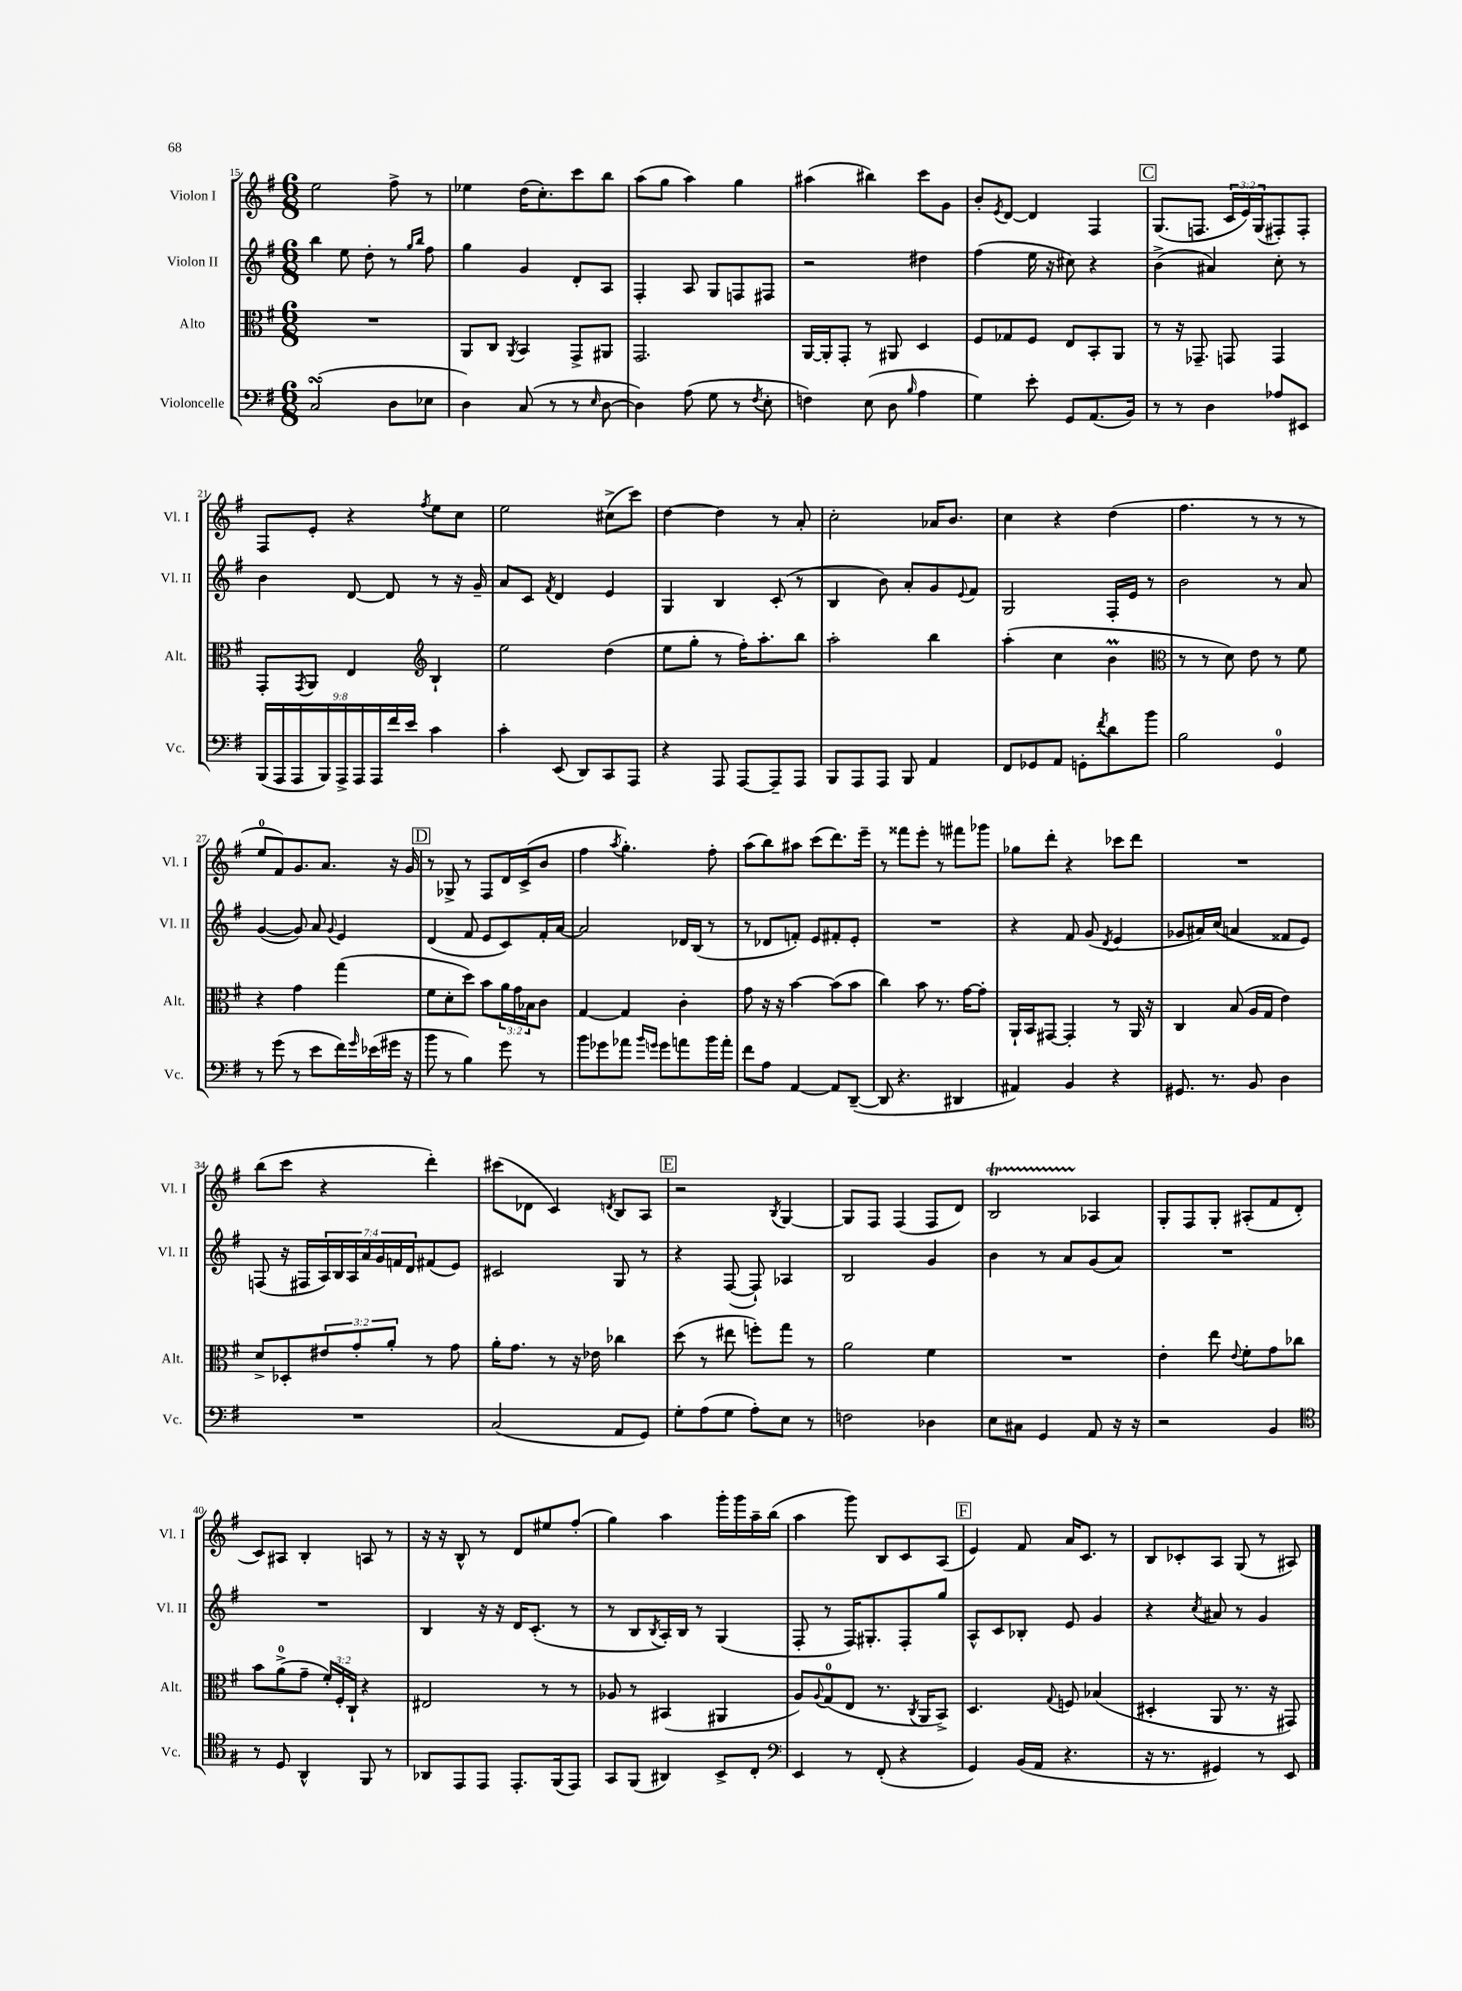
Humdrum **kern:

**kern	**kern	**kern	**kern
*part4	*part3	*part2	*part1
*staff4	*staff3	*staff2	*staff1
*I"Violoncelle	*I"Alto	*I"Violon II	*I"Violon I
*I'Vc.	*I'Alt.	*I'Vl. II	*I'Vl. I
*clefF4	*clefC3	*clefG2	*clefG2
*k[f#]	*k[f#]	*k[f#]	*k[f#]
*M6/8	*M6/8	*M6/8	*M6/8
=15	=15	=15	=15
(2CsSSs/	2.r	4bb\	2ee\
.	.	8ee\	.
.	.	8dd'\	.
8D\L	.	8r	8ff#^\
.	.	16qqgg/LL	.
.	.	16qqbb/JJ	.
8E-X\J	.	8ff#\	8r
=16	=16	=16	=16
4D\)	8AA/L	4gg\	4ee-X\
.	8C/J	.	.
.	8qAA/	.	.
(8C/	4BB/	4g/	(16dd\KL
.	.	.	8.cc'\)
8r	.	.	.
8r	8GG^/L	8d'/L	8ccc\
16qqE/	.	.	.
[8D\	8AA#X/J	8A/J	8bb\J
=17	=17	=17	=17
4D\])	2.GG/	4F#'/	(8aa\L
.	.	.	8gg\J
(8A\	.	8A/	4aa\)
8G\	.	8G/L	.
8r	.	8Fn/	4gg\
8qF#/	.	.	.
8E'\	.	8F#X/J	.
=18	=18	=18	=18
4Fn\)	[16AA/LL	2r	(4aa#X\
.	16AA'/J]	.	.
.	8GG'/J	.	.
(8E\	8r	.	4bb#X\)
8D\	8AA#X/	.	.
16qqB/	.	.	.
4A\	4D/	4dd#X\	8ccc\L
.	.	.	8g\J
=19	=19	=19	=19
4G\)	8F#/L	(4ff#\	8b'/L
.	.	.	8qe/
.	8G-X/	.	[8d/J
8e'\	8F#/J	16ee\	4d/]
.	.	16r	.
8GG/L	8E/L	8cc#X\)	.
(8.AA/	8BB'/	4r	4F#/
.	8AA/J	.	.
16BB/Jk)	.	.	.
!!LO:REH:place=s1:t=C
=20	=20	=20	=20
8r	8r	(4b^\	(8.G/L
8r	16r	.	.
.	8.GG-X~/	.	8.Fn/J
4D\	.	4a#X/)	.
.	8GGn/	.	24c/LL
.	.	.	24e/)
.	.	.	(24G/J
8A-X/L	4GG/	8cc'\	8F#X'/)
8EE#X/J	.	8r	8F#'/J
!!LO:LB:g=z
=21	=21	=21	=21
(18BBB/LL	8GG'/L	4b\	8F#/L
18AAA/	.	.	.
18AAA/	.	.	.
.	8qGG/	.	.
.	8AA/J	.	8e'/J
18BBB/)	.	.	.
18AAA^/	.	.	.
.	4E/	[8d/	4r
18AAA/	.	.	.
18AAA/	.	.	.
.	.	8d/]	.
18f#/	.	.	.
18e/JJ	.	.	.
*	*clefG2	*	*
.	.	.	8qff#/
4c\	4B`/	8r	8ee\L
.	.	16r	8cc\J
.	.	16g~/	.
=22	=22	=22	=22
4c'\	2ee\	8a/L	2ee\
.	.	8c/J	.
.	.	8qf#/	.
(8EE/	.	4d/	.
8DD/L)	.	.	.
8CC/	(4dd\	4e/	(8cc#X^\L
8AAA/J	.	.	8ccc\J)
=23	=23	=23	=23
4r	8ee\L	4G/	[4dd\
.	8gg'\J	.	.
8AAA/	8r	4B/	4dd\]
[8AAA/L	16ff#'\KL)	.	.
.	8.aa'\	.	.
8AAA~/]	.	(8c'/	8r
8AAA/J	8bb\J	8r	8a'/
=24	=24	=24	=24
8BBB/L	2aa'\	4B/	2cc'\
8AAA/	.	.	.
8AAA/J	.	8b\)	.
8BBB/	.	8a'/L	.
4AA/	4bb\	8g/	16a-X/KL
.	.	.	8.b/J
.	.	8qqe/	.
.	.	8f#/J	.
=25	=25	=25	=25
8FF#/L	(4aa'\	2G/	4cc\
8GG-X/	.	.	.
8AA/J	4cc\	.	4r
8GGn'\L	.	.	.
8qf#/	.	.	.
8d\	4bm\	16F#'/LL	(4dd\
.	.	16e/JJ	.
8b\J	.	8r	.
=26	=26	=26	=26
*	*clefC3	*	*
2B\	8r	2b\	4.ff#\
.	8r	.	.
.	8d\)	.	.
.	8e\	.	8r
4GG/	8r	8r	8r
.	8f#\	8a/	8r
!!LO:LB:g=z
=27	=27	=27	=27
8r	4r	([4g/	8ee/L
(8g\	.	.	8f#/)
8r	4g\	8g/])	8.g/
8e\L	.	8a/	.
.	.	.	8.a/J
.	.	8qqg/	.
16f#\L)	(4gg\	4e/	.
16qqg/	.	.	.
(16e-X\	.	.	.
16g#X\JJ	.	.	16r
16r	.	.	16g/
!!LO:REH:place=s1:t=D
=28	=28	=28	=28
8b\	8f#\L	(4d/	8r
8r	8d'\	.	8G-X^/
4B\)	8dd\J)	8f#/	8r
.	8b\L	8e/L	8F#/L
8g\	24a\L	8c/)	16d/L
.	24g\	.	.
.	.	.	(16c^/J
.	24B-X\J	.	.
8r	8c\J	16f#'/L	8b/J
.	.	[16a/JJ	.
=29	=29	=29	=29
8b\L	[4G/	2a/]	4ff#\
8g-X\	.	.	.
.	.	.	8qaa/
8a-X\J	4G/]	.	4.gg'\)
16qqb/LL	.	.	.
16qqgn/JJ	.	.	.
8g\L	.	.	.
8an\	4c'\	16d-X/LL	.
.	.	(16B/JJ	.
16b\L	.	8r	8ff#'\
16a'\JJ	.	.	.
=30	=30	=30	=30
8f#\L	8g\	8r	(8aa\L
8A\J	16r	8d-X/L	8bb\)
.	16r	.	.
[4AA/	[4b\	8fn'/J)	8aa#X\J
.	.	8e/L	(8ccc\L
8AA/L]	(8b\L]	8f#X'/	8.ddd\)
([8DD~/J	8b\J	8e'/J	.
.	.	.	16eee~\Jk
=31	=31	=31	=31
8DD/]	4cc\)	2.r	8r
4.r	.	.	8fff##X\L
.	8b\	.	8eee'\J
.	8.r	.	8r
4DD#X/	.	.	8fff#X\L
.	[16g\KL	.	.
.	8g'\J]	.	8ggg-X\J
=32	=32	=32	=32
4AA#X/)	16AA`/LL	4r	8gg-X\L
.	16BB/J	.	.
.	[8GG#X/J	.	8ddd'\J
4BB/	4GG#'/]	8f#/	4r
.	.	(8g/	.
.	.	8qd/	.
4r	8r	4e/	8ccc-X\L
.	16AA/	.	8ddd\J
.	16r	.	.
=33	=33	=33	=33
8.GG#X/	4C/	8g-X/L	2.r
.	.	16a#X/L)	.
8.r	.	(16cc/JJ	.
.	(8B/	4an/	.
8BB/	16A/LL	.	.
.	16G/JJ	.	.
4D\	4e\)	8f##X/L	.
.	.	8e/J)	.
!!LO:LB:g=z
=34	=34	=34	=34
2.r	8d^/L	(8Fn/	(8bb\L
.	8D-X'/	16r	8ccc\J
.	.	16F#X/LL	.
.	12e#X/	28A/)	4r
.	.	28B/	.
.	.	28A/	.
.	12g'/	.	.
.	.	28a/	.
.	.	28g/	.
.	12a'/J	.	.
.	.	28fn/	.
.	.	28d/J	.
.	8r	(8f#X/	4ddd'\)
.	8g\	8e/J)	.
=35	=35	=35	=35
(2C/	16a'\KL	2c#X/	(8ccc#X\L
.	8.g\J	.	.
.	.	.	8d-X\J
.	8r	.	4c/)
.	16r	.	.
.	16e-X\	.	.
.	.	.	8qdn/
8AA/L	4cc-X\	8G/	8B/L
8GG/J)	.	8r	8A/J
!!LO:REH:place=s1:t=E
=36	=36	=36	=36
8G'\L	(8dd\	4r	2r
(8A\	8r	.	.
8G\J	8ee#X\	([8F#/	.
8A'\L)	8ffn'\L)	8F#`/])	.
.	.	.	8qB/
8E\J	8gg\J	4A-X/	[4G/
8r	8r	.	.
=37	=37	=37	=37
2Fn\	2a\	2B/	8G/L]
.	.	.	8F#/J
.	.	.	(4F#/
4D-X\	4f#\	4g/	8F#/L
.	.	.	8d/J)
=38	=38	=38	=38
8E\L	2.r	4b\	2Bt/
8C#X\J	.	.	.
4GG/	.	8r	.
.	.	8a/L	.
8AA/	.	(8g/	4A-X/
16r	.	8a/J)	.
16r	.	.	.
=39	=39	=39	=39
2r	4e'\	2.r	8G'/L
.	.	.	8F#/
.	8ee\	.	8G'/J
.	8qqe/	.	.
.	8f#'\L	.	(8A#X'/L
4BB/	8g\	.	8f#/
.	8cc-X\J	.	8d'/J
!!LO:LB:g=z
=40	=40	=40	=40
*clefC4	*	*	*
8r	8b\L	2.r	8c/L)
8D/	(8a^\	.	8A#X/J
4AA^^/	8g~\J	.	4B'/
.	24f#'/LL)	.	.
.	24F#'/	.	.
.	24C`/JJ	.	.
8FF#/	4r	.	8An/
8r	.	.	8r
=41	=41	=41	=41
8AA-X/L	2E#X/	4B/	16r
.	.	.	16r
8EE/	.	.	8B^^/
8EE/J	.	16r	8r
.	.	16r	.
8.EE'/L	.	16d/KL	8d/L
.	.	(8.c'/J	.
.	8r	.	8ee#X/
(16FF#/k	.	.	.
8EE/J)	8r	8r	(8ff#'/J
=42	=42	=42	=42
8GG/L	8A-X/	8r	4gg\)
(8FF#/J	8r	8B/L	.
.	.	8qB/	.
4AA#X/)	(4BB#X/	16A'/L)	4aa\
.	.	16B/JJ	.
.	.	8r	.
8BB^/L	4AA#X/	(4G/	16ggg'\LL
.	.	.	16ggg\
8C'/J	.	.	16aa~\
.	.	.	(16bb\JJ
=43	=43	=43	=43
*clefF4	*	*	*
4EE/	8A/L)	8F#'/	4aa\
.	8qqA/	.	.
.	(8G/	8r	.
8r	8E/J	16F#/KL)	8ggg\)
.	.	8.G#X'/	.
(8FF#'/	8.r	.	8B/L
4r	.	8F#'/	8c/
.	8qC/	.	.
.	16AA/KL	.	.
.	8BB^/J)	8gg/J	(8A/J
!!LO:REH:place=s1:t=F
=44	=44	=44	=44
4GG/)	4.D/	8A^^/L	4e/)
.	.	8c/	.
(16BB/LL	.	8B-X'/J	8f#/
16AA/JJ	.	.	.
.	8qqG/	.	.
4.r	8Fn/	8e/	16a/KL
.	.	.	8.c/J
.	(4B-X/	4g/	.
.	.	.	8r
=45	=45	=45	=45
16r	4D#X'/	4r	8B/L
8.r	.	.	.
.	.	.	8c-X'/
.	.	8qcc/	.
4GG#X/)	8AA/	8a#X/	8A/J
.	8.r	8r	(8G/
8r	.	4g/	8r
.	16r	.	.
8EE/	8GG#X/)	.	8A#X/)
==	==	==	==
*-	*-	*-	*-
